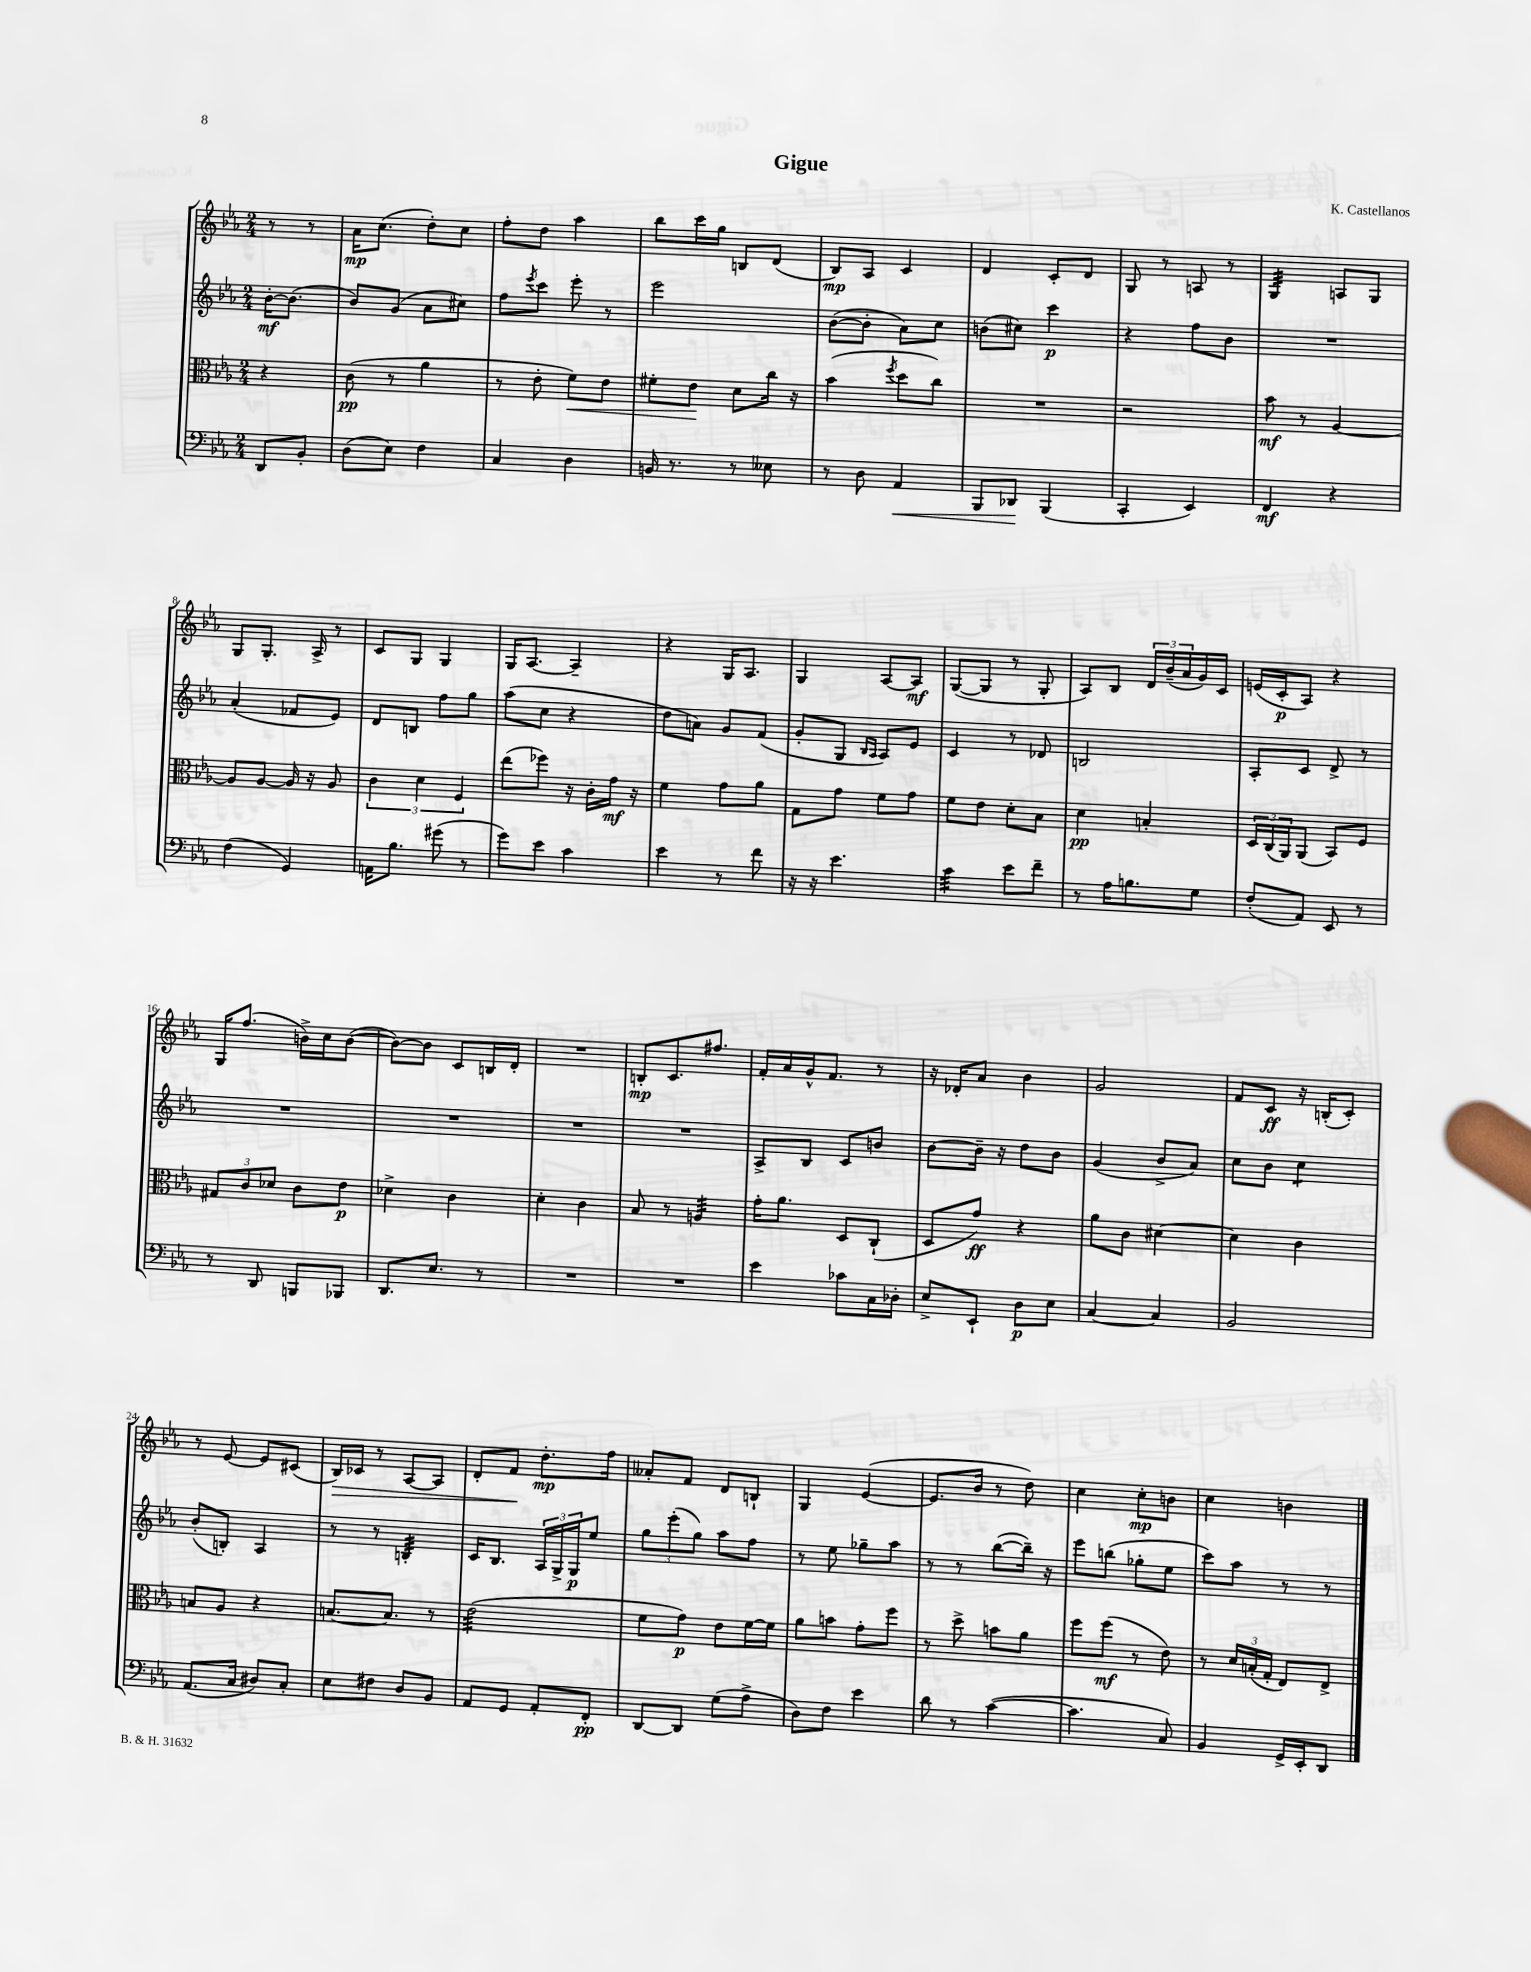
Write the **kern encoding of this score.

**kern	**kern	**kern	**kern
*staff4	*staff3	*staff2	*staff1
*clefF4	*clefC3	*clefG2	*clefG2
*k[b-e-a-]	*k[b-e-a-]	*k[b-e-a-]	*k[b-e-a-]
*M2/4	*M2/4	*M2/4	*M2/4
8DD	4r	[16b-'	8r
.	.	(8.b-]	.
8BB-'	.	.	8r
=	=	=	=
(8D	(8c	8b-)	16a-
.	.	.	(8.cc
8E-)	8r	(8g	.
4F	4a-	8a-	8dd')
.	.	8cc#)	8cc
=	=	=	=
4C	8r	8ff	8ff'
.	.	8qeee-	.
.	8e-'	8ccc	8dd
4D	8f)	8eee-'	4aa-
.	8e-	8r	.
=	=	=	=
16BB	8f#'	2eee-	8bb-
8.r	.	.	.
.	8e-	.	16ccc
.	.	.	16gg
8r	8d	.	8B
8E--	16cc	.	(8d
.	16r	.	.
=	=	=	=
8r	(4b-	([8b-	8B-)
8D	.	8b-']	8A-
.	8qff	.	.
4AA-	8dd	8a-)	4c
.	8cc)	8cc	.
=	=	=	=
8BBB-	2r	(8b	4d
8DD-	.	8cc#)	.
(4BBB-	.	4ccc	8c'
.	.	.	8d
=	=	=	=
4CC'	2r	4r	8G
.	.	.	8r
4EE-)	.	8ff	8A
.	.	8b-	8r
=	=	=	=
4FF	8b-	2r	4G
.	8r	.	.
4r	[4A-	.	8A
.	.	.	8G
=	=	=	=
(4F	8A-]	(4a-'	8G
.	[8A-	.	8.G'
4GG)	16A-]	8f-	.
.	16r	.	16A-^
.	8A-	8e-)	8r
=	=	=	=
16AA	6c	8d	8c
8.B-	.	.	.
.	.	8B	8G
.	6d	.	.
(8g#	.	8ff	4G
.	6F	.	.
8r	.	8gg	.
=	=	=	=
8g)	(8ee-	(8aa-	16G
.	.	.	[8.A-
8e-	8ff-)	8cc	.
4c	16r	4r	4A-~]
.	16c'	.	.
.	16g	.	.
.	16r	.	.
=	=	=	=
4e-	4f	8dd	4r
.	.	8a)	.
8r	8g	8g	16G
.	.	.	8.A-
8f	8a-	(8f	.
=	=	=	=
16r	8G	8g'	4G
16r	.	.	.
4.e-	8g	8G	.
.	.	16qqB-	.
.	.	16qqA-	.
.	8f	8A-)	[8A-
.	8g	8e-	8A-]
=	=	=	=
4c	8f	4c	([8G
.	8e-	.	8G]
8e-	8d'	8r	8r
8f~	8B-	8d-	8G'
=	=	=	=
8r	4d	2B	8A-)
16A-	.	.	8B-
8.B	.	.	.
.	4B'	.	24d
.	.	.	(24b-~
.	.	.	24a-
8G	.	.	16g)
.	.	.	16c
=	=	=	=
(8F'	24D	8A-'	(16e
.	(24C	.	.
.	.	.	16c'
.	24AA-)	.	.
8AA-)	(8AA-	8c	8A-)
8EE-	8BB-)	8d^	4r
8r	8F	8r	.
=	=	=	=
8r	12G#	2r	16G
.	.	.	(8.ff
.	12c	.	.
8DD	.	.	.
.	12d-	.	.
8BBB	8c	.	16b^)
.	.	.	16cc
8BBB-	8e-	.	([8b
=	=	=	=
8.DD	4d-^	2r	8b_)
.	.	.	8b]
8.E-	.	.	.
.	4c	.	8c
8r	.	.	16B
.	.	.	16d'
=	=	=	=
2r	4d'	2r	2r
.	4c	.	.
=	=	=	=
2r	8B-	2r	8B'
.	8r	.	8.c
.	4A	.	.
.	.	.	8.ff#
=	=	=	=
4e-	16g'	8A-^	16f'
.	8.a-	.	16a-
.	.	8B-	16g^^
.	.	.	8.f
8c-	8D	8c	.
16C	(8C`	8b	8r
16D-'	.	.	.
=	=	=	=
8E-^	8D	[8b-	16r
.	.	.	16d-'
8EE-`	8g)	16b-~]	8a-
.	.	16r	.
8D	4r	8dd	4b-
8E-	.	8b-	.
=	=	=	=
[4C	8a-	(4g	2g
.	8c	.	.
4C]	[4d#	8b-^	.
.	.	8a-)	.
=	=	=	=
2BB-	4d#]	8cc	8f
.	.	8b-	8c
.	4c	4cc	16r
.	.	.	(16B'
.	.	.	8c')
=	=	=	=
(8.AA-	8B	(8b-'	8r
.	8A-	8B')	[8e-
16C	.	.	.
8D#)	4r	4A-	8e-]
8C'	.	.	(8c#
=	=	=	=
8E-	[8.B	8r	16B-)
.	.	.	16c-
8F#	.	8r	8r
.	8.B]	.	.
8D	.	4B'	[8A-
8BB-	8r	.	8A-]
=	=	=	=
8AA-	(2e-	16c	8d'
.	.	8.B-	.
8GG	.	.	8f
8AA-'	.	24A-	8.dd'
.	.	24G^	.
.	.	24G	.
8FF'	.	8ee-	.
.	.	.	16ff
=	=	=	=
[8DD	8f	12gg	8a--'
.	.	(12eee-'	.
8DD]	8g)	.	8f
.	.	12gg)	.
(8G	8e-	8aa-	8d
8A-^	[16f	8ff	8B`
.	16f]	.	.
=	=	=	=
8D)	8a-	8r	4G
8F	8b	8ee-	.
4e-	8g'	8gg-~	([4e-
.	8ff	8aa-	.
=	=	=	=
8d	8r	8r	8.e-]
8r	8dd^	8r	.
.	.	.	16b-
([4c	8b	([8bb-	8r
.	8a-	16bb-~])	8dd)
.	.	16r	.
=	=	=	=
4.c]	8ff	8eee-	4cc
.	(8ff	(8bb	.
.	8r	8gg-'	8cc'
8C)	8e-)	8ee-	8b
=	=	=	=
4BB-	8r	8ccc)	4cc
.	24d	8aa-	.
.	(24B'	.	.
.	24G'	.	.
16GG^	8E-)	8r	4b
16EE-'	.	.	.
8DD	8E-^	8r	.
==	==	==	==
*-	*-	*-	*-
